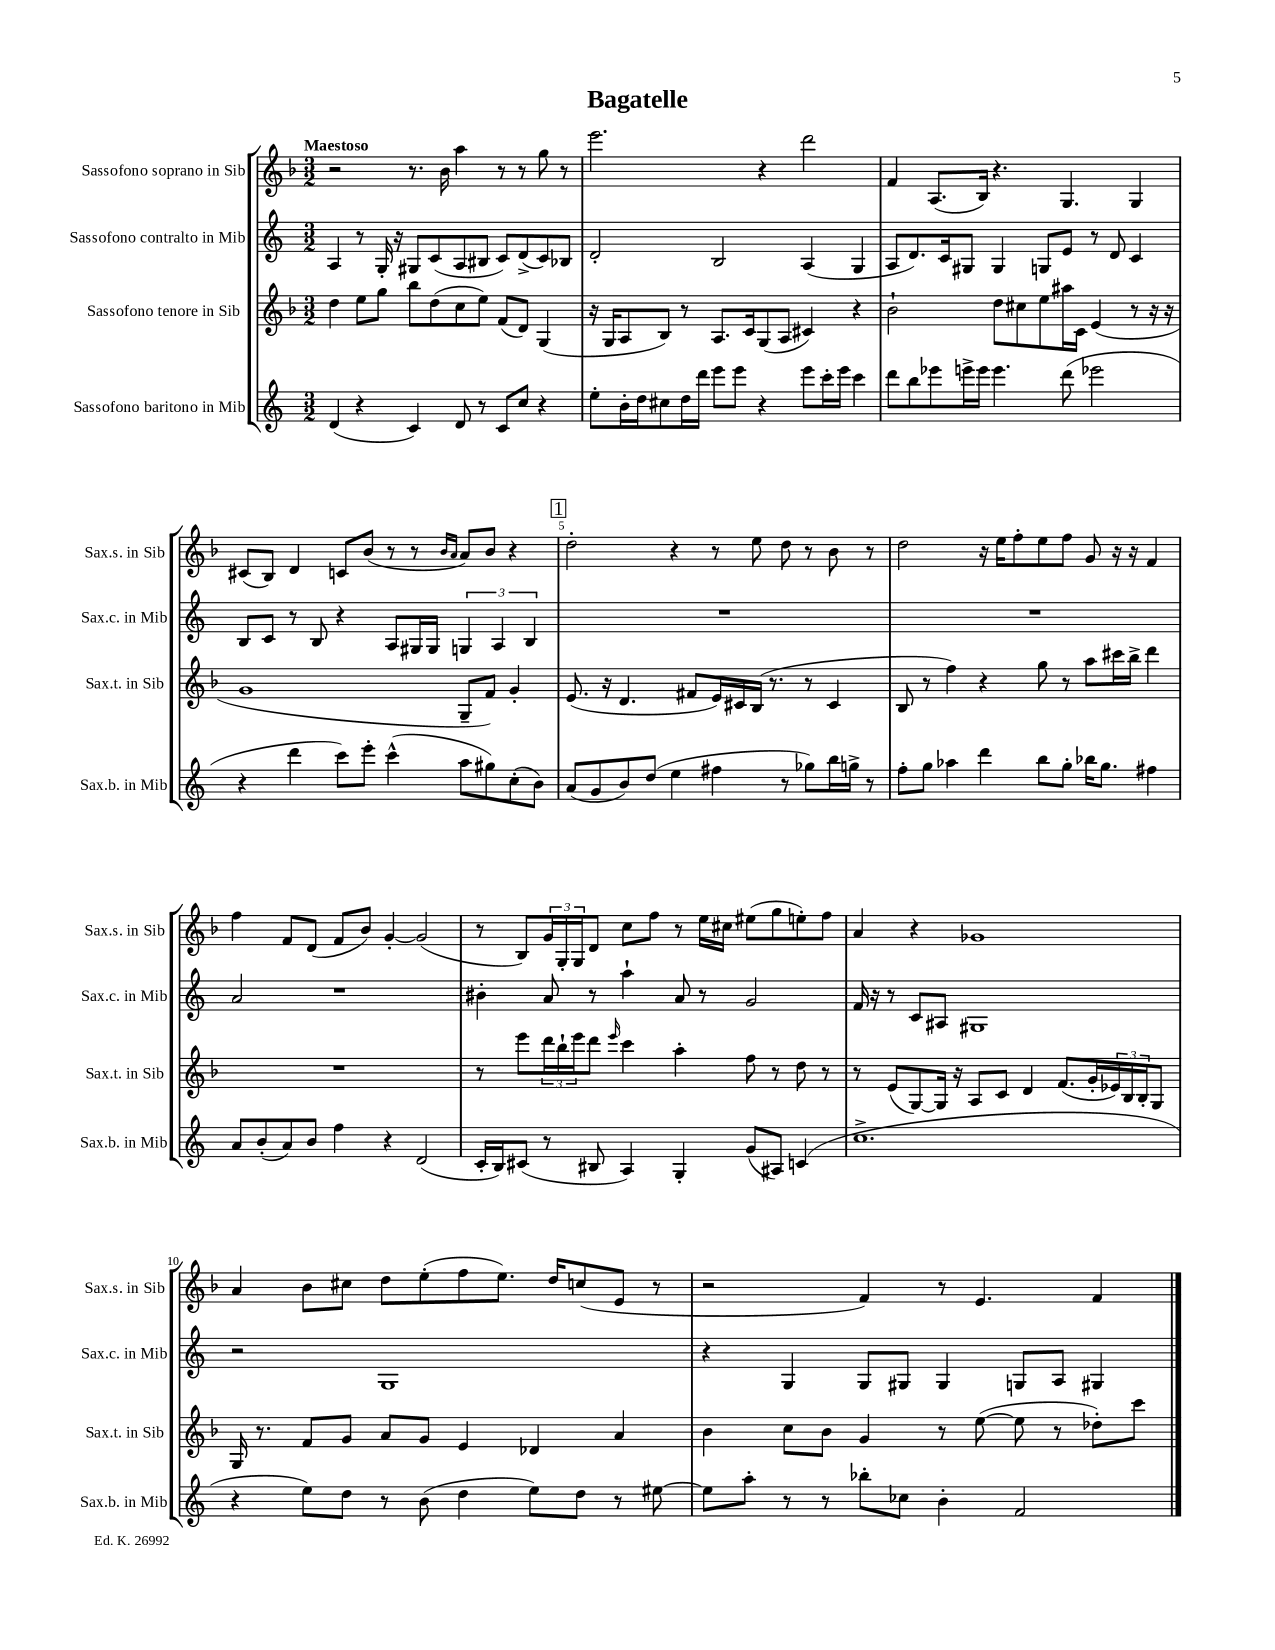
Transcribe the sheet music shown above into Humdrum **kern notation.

**kern	**kern	**kern	**kern
*staff4	*staff3	*staff2	*staff1
*clefG2	*clefG2	*clefG2	*clefG2
*k[]	*k[b-]	*k[]	*k[b-]
*M3/2	*M3/2	*M3/2	*M3/2
(4d	4dd	4A	2r
4r	8ee	8r	.
.	8gg	16G'	.
.	.	16r	.
4c)	8bb-	8G#	8.r
.	(8dd	(8c	.
.	.	.	16b-
8d	8cc	8A	4aa
8r	8ee)	8B#	.
8c	(8f	8c)	8r
8cc	8d)	(8d^	8r
4r	(4G	8c)	8gg
.	.	8B-	8r
=	=	=	=
8ee'	16r	2d'	2.eee
.	16G	.	.
16b'	8A	.	.
16dd	.	.	.
8cc#	8B-)	.	.
16dd	8r	.	.
16ddd	.	.	.
8eee	8.A	2B	.
8eee	.	.	.
.	16c	.	.
4r	(8G	.	4r
.	8A	.	.
8eee	4c#)	(4A	2ddd
16ccc'	.	.	.
16eee	.	.	.
4ccc	4r	4G	.
=	=	=	=
8ddd	2b-`	8A	4f
8bb	.	8.d)	.
8eee-	.	.	(8.A
.	.	16c	.
16eee^	.	8G#	.
16eee	.	.	16B-)
4.eee	8dd	4G#	4.r
.	8cc#	.	.
.	8ee	8G	.
(8ddd	16aa#	8e	4.G
.	16c	.	.
2eee-	(4e	8r	.
.	.	8d	.
.	8r	4c	4G
.	16r	.	.
.	16r	.	.
=	=	=	=
4r	1g	8B	(8c#
.	.	8c	8B-)
4ddd	.	8r	4d
.	.	8B	.
8ccc)	.	4r	8c
8eee'	.	.	(8b-
(4ccc^^	.	8A	8r
.	.	16G#	8r
.	.	16G#	.
.	.	.	16qqb-
.	.	.	16qqa
8aa	8G~	6G	8a)
8gg#)	8f)	.	8b-
.	.	6A	.
(8cc'	4g'	.	4r
.	.	6B	.
8b)	.	.	.
=	=	=	=
(8a	(8.e	1.r	2dd'
8g	.	.	.
.	16r	.	.
8b)	4.d	.	.
(8dd	.	.	.
4ee	.	.	4r
.	8f#	.	.
4ff#	16e)	.	8r
.	16c#	.	.
.	(16B-	.	8ee
.	8.r	.	.
8r	.	.	8dd
8gg-)	8r	.	8r
16bb	4c#	.	8b-
16gg^	.	.	.
8r	.	.	8r
=	=	=	=
8ff'	8B-	1.r	2dd
8gg	8r	.	.
4aa-	4ff)	.	.
4ddd	4r	.	16r
.	.	.	16ee
.	.	.	8ff'
8bb	8gg	.	8ee
8gg'	8r	.	8ff
16bb-	8aa	.	8g
8.gg	.	.	.
.	16ccc#	.	16r
.	16bb-^	.	16r
4ff#	4ddd	.	4f
=	=	=	=
8a	1.r	2a	4ff
(8b'	.	.	.
8a)	.	.	8f
8b	.	.	(8d
4ff	.	1r	8f
.	.	.	8b-)
4r	.	.	[4g'
(2d	.	.	(2g]
=	=	=	=
16c'	8r	4b#'	8r
16B)	.	.	.
(8c#	8eee	.	8B-)
8r	24ddd	8a	24g
.	24bb-`	.	24G'
.	24eee	.	24G
8B#	8ddd	8r	8d
.	16qqeee	.	.
4A)	4ccc	4aa`	8cc
.	.	.	8ff
4G'	4aa'	8a	8r
.	.	8r	16ee
.	.	.	16cc#
(8g	8ff	2g	(8ee#
8A#)	8r	.	8gg
(4c	8dd	.	8ee')
.	8r	.	8ff
=	=	=	=
1.cc^	8r	16f	4a
.	.	16r	.
.	(8e	8r	.
.	[8G)	8c	4r
.	16G]	8A#	.
.	16r	.	.
.	8A	1G#	1g-
.	8c	.	.
.	4d	.	.
.	(8.f	.	.
.	16g'	.	.
.	24e-)	.	.
.	24B-	.	.
.	24B-'	.	.
.	8G	.	.
=	=	=	=
4r	16G	2r	4a
.	8.r	.	.
8ee)	8f	.	8b-
8dd	8g	.	8cc#
8r	8a	1G	8dd
(8b	8g	.	(8ee'
4dd	4e	.	8ff
.	.	.	8.ee)
8ee)	4d-	.	.
.	.	.	16dd
8dd	.	.	(8cc
8r	4a	.	8e
[8ee#	.	.	8r
=	=	=	=
8ee#]	4b-	4r	2r
8aa'	.	.	.
8r	8cc	4G	.
8r	8b-	.	.
8bb-'	4g	8G	4f)
8cc-	.	8G#	.
4b'	8r	4G#	8r
.	([8ee	.	4.e
2f	8ee]	8G	.
.	8r	8A	.
.	8dd-')	4G#	4f
.	8ccc	.	.
==	==	==	==
*-	*-	*-	*-
